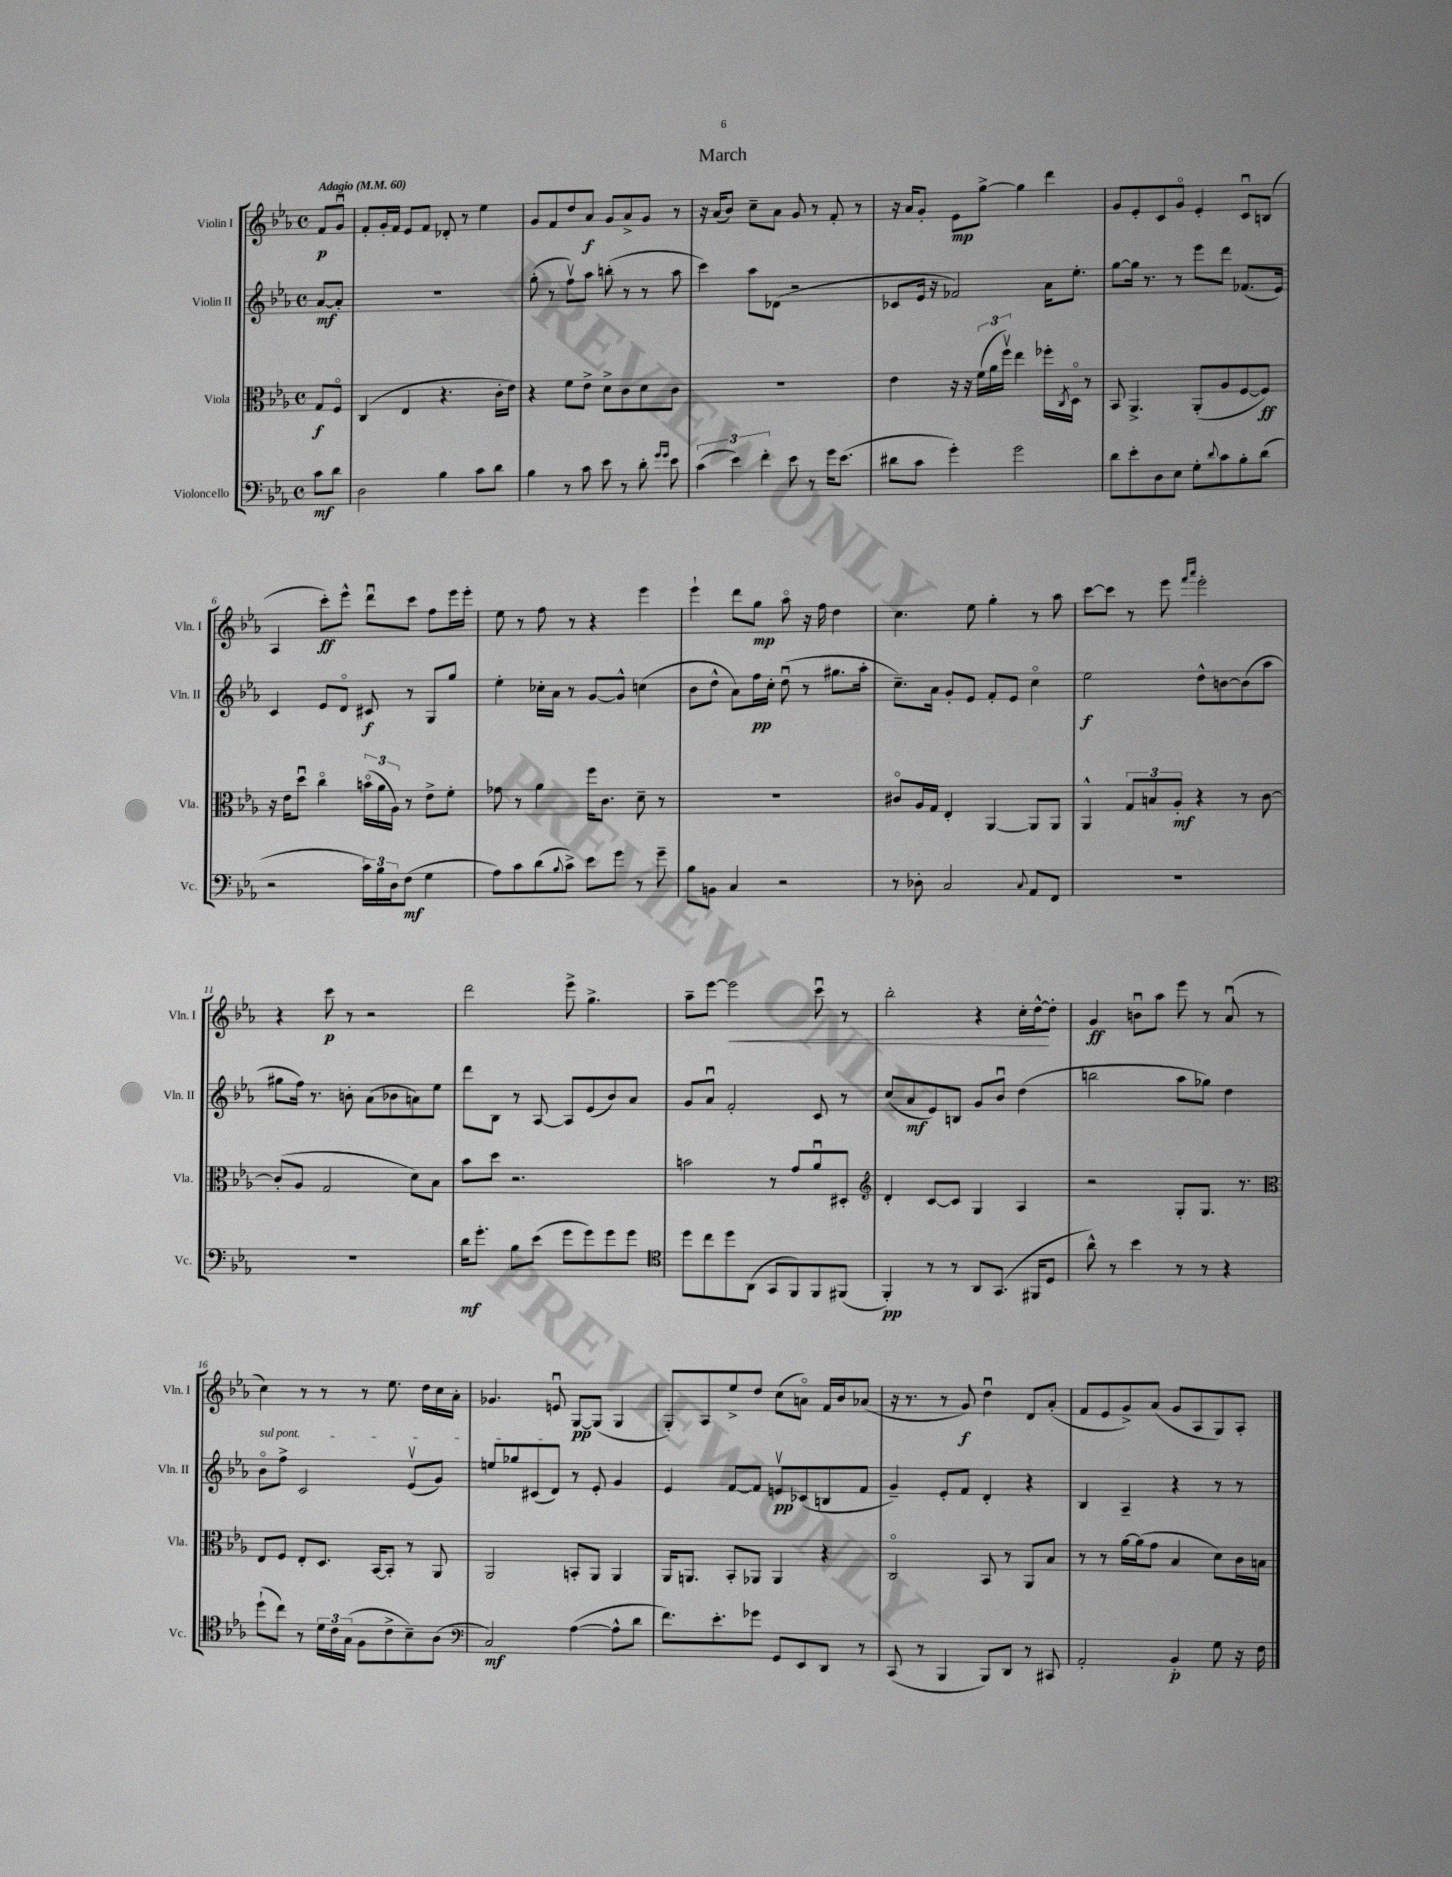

**kern	**kern	**kern	**kern
*staff4	*staff3	*staff2	*staff1
*clefF4	*clefC3	*clefG2	*clefG2
*k[b-e-a-]	*k[b-e-a-]	*k[b-e-a-]	*k[b-e-a-]
*M4/4	*M4/4	*M4/4	*M4/4
*met(c)	*met(c)	*met(c)	*met(c)
*MM60	*MM60	*MM60	*MM60
8c\L	8G/L	[8a-/L	8f/L
8d\J	8Fo/J	8a-'/]J	8gu/J
=	=	=	=
2D\	(4C/	1r	8f'/L
.	.	.	16g'/L
.	.	.	16f/JJ
.	4E-/	.	8e-/L
.	.	.	8f/J
4B-\	4.r	.	8d-'/
.	.	.	8r
8c\L	.	.	4ee-\
8d\J	16c'\LL	.	.
.	16e-\JJ)	.	.
=	=	=	=
4B-\	4r	(8gg'\	8g/L
.	.	8r	8f/
8r	8f\L	8ffv\L)	8dd/
8c\	8e-^\J	8aa-\J	8a-/J
8e-\	8d^\L	(8bb'\	8g/L
8r	8c\	8r	8a-^/
8d'\	8d\	8r	8g/J
16qqg/LL	.	.	.
16qqg/JJ	.	.	.
8e-\	8c\J	8aa-\	8r
=	=	=	=
(6c\	1r	4ccc\)	16r
.	.	.	(16a-/LK
.	.	.	8b-/J)
6e-\)	.	.	.
.	.	8aa-\L	8cc~\L
6f'\	.	.	.
.	.	(8d-\J	8a-\J
8e-\	.	2r	8g/
8r	.	.	8r
16g\LK	.	.	8f'/
(8.e-\J	.	.	.
.	.	.	8r
=	=	=	=
8d#\L	4e-\	8c-/L	16r
.	.	.	16a-/LK
8c\J	.	16e-/Jk	8g'/J
.	.	16r	.
4g'\)	16r	2f-/)	8e-\L
.	16r	.	.
.	(24f\LL	.	[8gg^\J
.	24a-\	.	.
.	24ffv\JJ)	.	.
2g\	4ee-\	.	4gg\]
.	16ff-'\LL	16a-\LK	4ddd\
.	8qC/	.	.
.	16Do\JJ	8.ee-'\J	.
.	8r	.	.
=	=	=	=
8d\L	8BB-/	[8gg\L	8g/L
8e-'\	4.AA-^/	16gg\]Jk	8e-'/
.	.	8.r	.
8D\	.	.	8c/
8E-\J	.	8r	8go/J
8G'\L	(8AA-'/L	8eee-\L	4e-'/
8qqd/	.	.	.
8c\	8A-/	8ddd\J	.
8B-'\	[8F/	(8.f-/L	8cu/L
(8d\J	8F/]J)	.	(8B/J
.	.	16e-/Jk)	.
=	=	=	=
2r	16r	4c/	4A-/
.	16e-\LK	.	.
.	8ddu\J	.	.
.	4cco\	8e-/L	8ccc'\L)
.	.	8do/J	8eee-^^\J
24c\LL)	(24bo\LL	8c#/	8dddu\L
24B-\	24a-\	.	.
24D\J	24A-\JJ)	.	.
(8F\J	8r	8r	8ccc\J
4G\	8e-^\L	8G/L	8ff\L
.	8f'\J	8gg/J	16eee-\L
.	.	.	16eee-'\JJ
=	=	=	=
8A-\L)	8g-\	4ee-'\	8ee-\
8c\	8r	.	8r
(8d\	4a-\	16cc-'\LL	8ff\
.	.	16a-\JJ	.
8qqB-/	.	.	.
8c^\J)	.	8r	8r
8e-\L	16ff\LK	[8g/L	4r
.	8.c\J	.	.
8g\J	.	8g^^/]J	.
8r	8d~\	(4cc\	4eee-\
8g~\	8r	.	.
=	=	=	=
8B-\L	1r	8b-\L	4eee-`\
8BB\J	.	8dd^^\J	.
4C/	.	8a-\L)	8ddd\L
.	.	16ff\L	8gg\J
.	.	16cc'\JJ	.
2r	.	(8ddu\	8aa-o\
.	.	8r	16r
.	.	.	16ff\
.	.	8.gg#\L	4dd\
.	.	16aa-'\Jk	.
=	=	=	=
8r	8c#o/L	8.cc~\L)	4.cc\
8D-'\	16A-/L	.	.
.	16G/JJ	16a-\Jk	.
2C/	4E-'/	8g'/L	.
.	.	8e-/J	8ee-\
.	[4AA-/	8f'/L	4gg'\
.	.	8e-/J	.
8qqC/	.	.	.
8AA-/L	8AA-/]L	4cco\	8r
8FF/J	8AA-/J	.	8aa-\
=	=	=	=
1r	4AA-^^/	2ee-\	[8ccc\L
.	.	.	8ccc\]J
.	12G/L	.	8r
.	12B/	.	.
.	.	.	8eee-\
.	12A-'/J	.	.
.	.	.	16qqfff/LL
.	.	.	16qqaaa-/JJ
.	4r	8dd^^\L	2eee-'\
.	.	[8b\	.
.	8r	(8b\]	.
.	[8c\	8aa-\J	.
=	=	=	=
1r	(8c'/]L	8gg#\L	4r
.	8A-/J	16ff\Jk)	.
.	.	8.r	.
.	2G/	.	8ccc\
.	.	8b'\	8r
.	.	(8a-\L	2r
.	.	8b-\	.
.	8d\L)	8a\)	.
.	8B-\J	8ee-\J	.
=	=	=	=
16d\LK	8b-\L	8ddd\L	2ddd\
8.g'\J	.	.	.
.	8dd\J	8B-\J	.
8B-\L	2.r	8r	.
(8e-\J	.	[8A-/	.
8g\L	.	8A-/]L	8eee-^\
8g\)	.	(8e-/	4.gg^\
8g\	.	8b-/)	.
8g\J	.	8a-/J	.
=	=	=	=
*clefC4	*	*	*
8dd\L	2b\	8g/L	8aa-~\L
8cc\	.	8a-u/J	[8eee-\J
8dd\	.	2f'/	2eee-\]
(8AA-\J	.	.	.
8GG/L	8r	.	.
8FF/)	8g/L	.	.
8FF/	8a-u/	8c/	8cccu\
(8FF#/J	8D#'/J	8r	8r
=	=	=	=
*	*clefG2	*	*
4FF'/)	4d'/	(8cc/L	2bb-'\
.	.	8a-/	.
8r	[8c/L	8e-/)	.
8r	8c/]J	8B/J	.
8AA-/L	4G/	8g/L	4r
(8.GG/J	.	8b-u/J	.
.	4A-/	(4dd\	16cc'\LL
16FF#/LK	.	.	[16dd^^\J
8D/J	.	.	8dd'\]J
=	=	=	=
8a-^^\)	2r	2bb\	4g/
8r	.	.	.
4b-\	.	.	8bu\L
.	.	.	8aa-\J
8r	8G'/L	8aa-\L	8eee-\
8r	8.G/J	8gg-\J)	8r
4r	.	4dd\	(8a-u/
.	8.r	.	.
.	.	.	8r
=	=	=	=
*	*clefC3	*	*
(8dd`\L	8E-/L	8b-o\L	4cc\)
8cc\J)	8F/J	8ff^\J	.
8r	8E-'/L	2c/	8r
24d\LL	8.D/J	.	8r
24c\	.	.	.
(24G\JJ	.	.	.
8F\L	.	.	8r
.	[16BB-/LK	.	.
8c^\	8BB-'/]J	.	8.ee-\
8B-~\)	8r	(8e-v/L	.
.	.	.	16dd\LL
(8A-\J	8AA-/	8g/J)	16cc\
.	.	.	16a-'\JJ
=	=	=	=
*clefF4	*	*	*
2C/)	2AA-/	8ee/L	4.g-/
.	.	8gg-/	.
.	.	(8c#/	.
.	.	8d/J)	8eu/
([4A-\	8BB'/L	8r	[8G/L
.	8AA-/J	8e-'/	(8G/]J
8A-^^\]L	4AA-/	4g/	4G/
8d\J	.	.	.
=	=	=	=
8.f\L)	16AA-/LK	4e-/	8G'/L)
.	8.AA/J	.	.
.	.	.	8A-/
8.e-'\	.	.	.
.	8BB-'/L	[8f/L	8ee-^/
8g-\J	8AA-/J	8f/]J	8dd/J
8GG/L	4AA-/	8ev/L	(8cc\L
8EE-/	.	(8c-/	8ao\J)
8DD/J	4r	8B/	16f/LL
.	.	.	16b-/J
8r	.	8f/J	(8a-/J
=	=	=	=
(8CC/	2Co/	4g~/)	16r
.	.	.	8.r
8r	.	.	.
4BBB-/	.	8e-'/L	8r
.	.	8f/J	8g/)
8BBB-/L)	8BB-/	4d'/	4ddu\
8DD/J	8r	.	.
8r	8AA-/L	4r	8d/L
8CC#/	8B-/J	.	(8a-'/J
=	=	=	=
2AA-'/	8r	4B-/	8f/L
.	8r	.	8e-/
.	[16a-\LL	4A-~/	8g^/)
.	(16a-\]J	.	.
.	8g\J	.	(8a-/J
4BB-'/	4B-/	4r	8g/L
.	.	.	8A-/
8G\	8d\L)	8r	8G/)
16r	16c\L	8r	8A-'/J
16F\	16B\JJ	.	.
==	==	==	==
*-	*-	*-	*-
